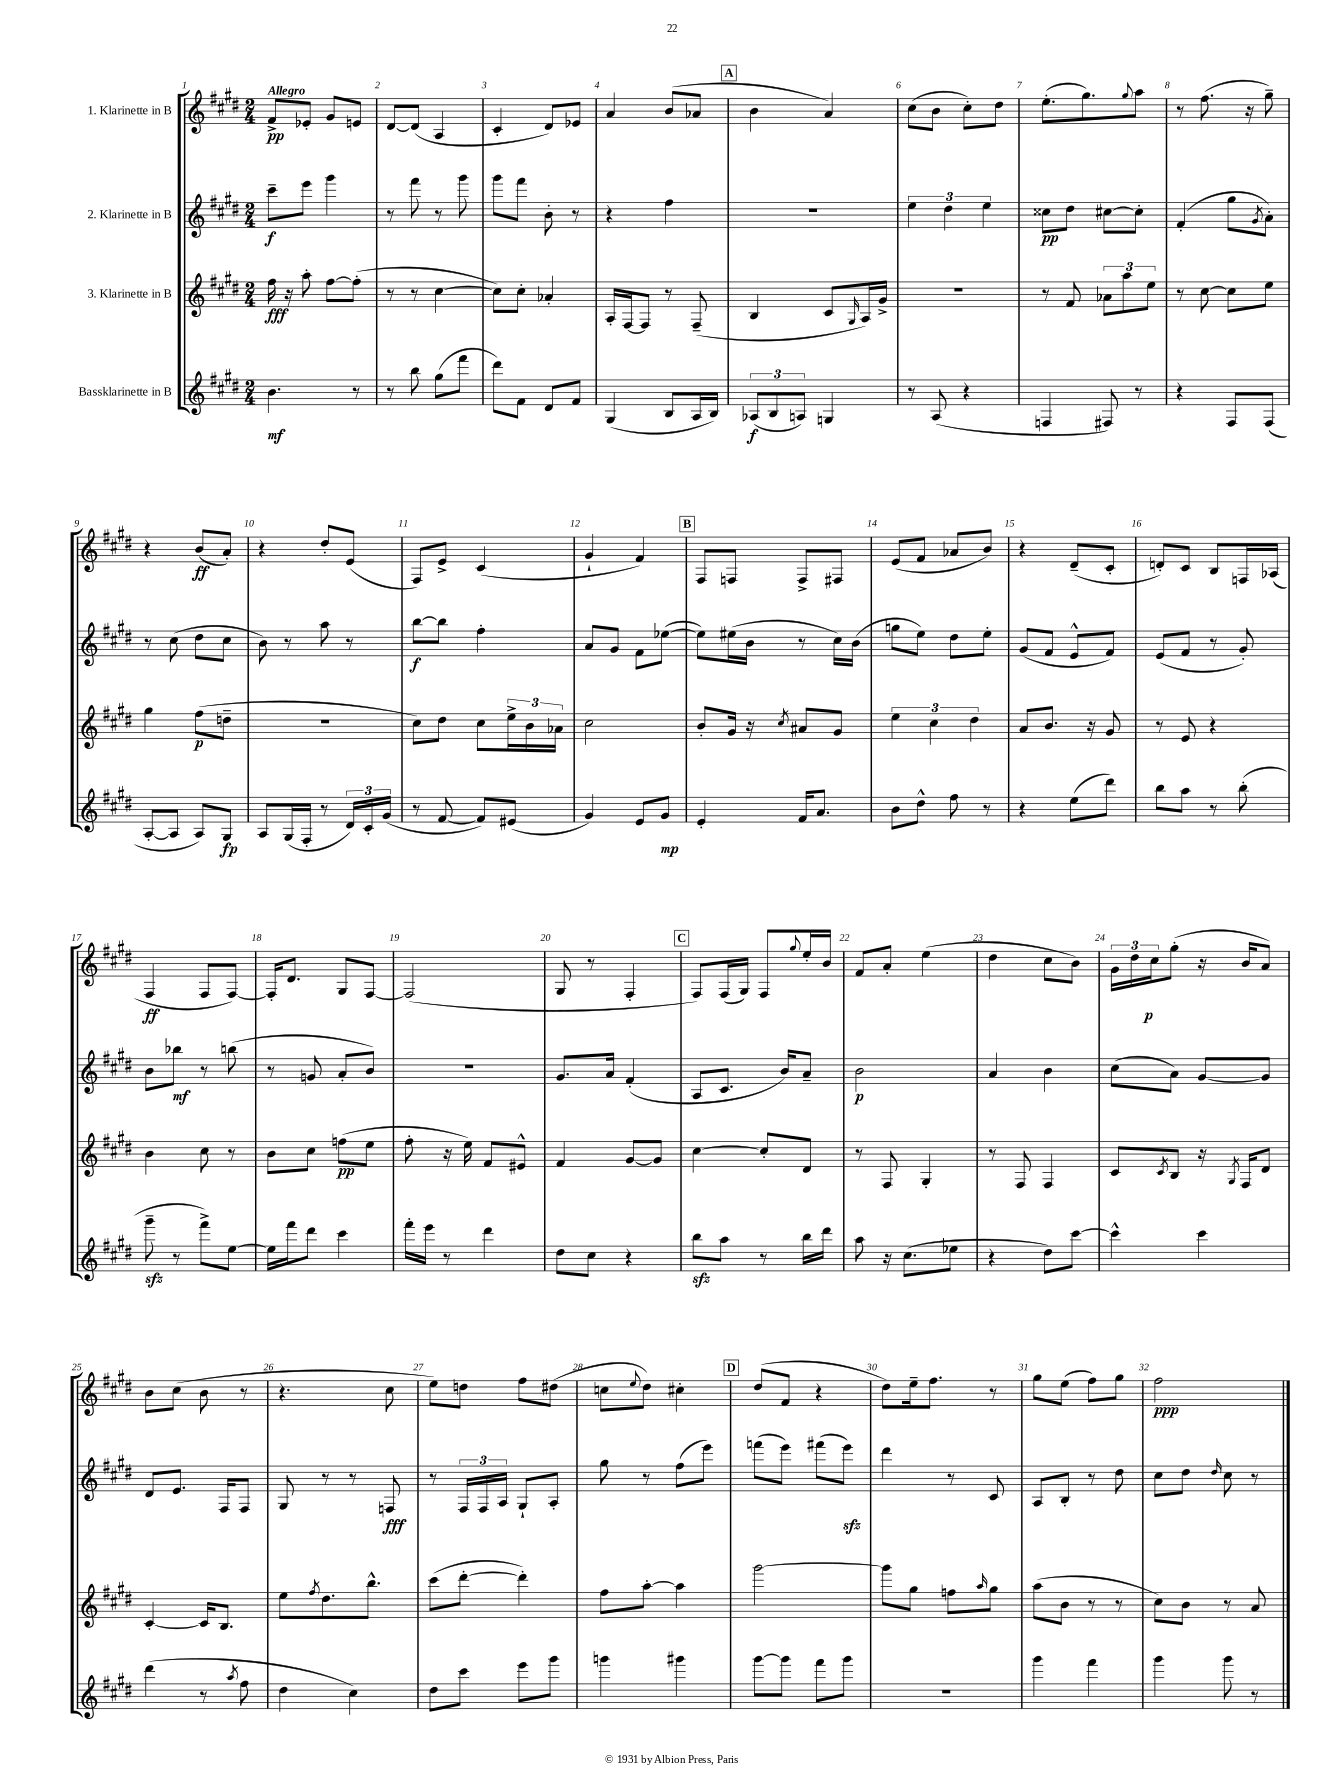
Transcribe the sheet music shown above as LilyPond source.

<<
\new StaffGroup <<
\new Staff = "s0" \with { instrumentName = "1. Klarinette in B" } {
    \clef treble \key e \major \numericTimeSignature \time 2/4 \tempo "Allegro"
    fis'8->\pp ees'8-. gis'8 e'8 |
    dis'8~ dis'8( a4 |
    cis'4-. dis'8) ees'8 |
    a'4 b'8( aes'8 |
    \mark \markup { \box "A" } b'4 a'4) |
    cis''8( b'8 cis''8-.) dis''8 |
    e''8.-.( gis''8.) \appoggiatura { gis''8 } a''8 |
    r8 fis''8.( r16 gis''8--) |
    r4 b'8\ff( a'8-.) |
    r4 dis''8-. e'8( |
    fis8) e'8-> cis'4( |
    gis'4-! fis'4) |
    \mark \markup { \box "B" } fis8 f8 f8-> fis8 |
    e'8( fis'8 aes'8 b'8) |
    r4 dis'8--( cis'8-. |
    d'8-.) cis'8 b8 f16 aes16( |
    fis4\ff fis8 fis8~) |
    fis16-. dis'8. gis8 fis8~ |
    fis2( |
    gis8 r8 fis4-. |
    \mark \markup { \box "C" } fis8) fis16( gis16) fis8 \appoggiatura { gis''8 } e''16-. b'16 |
    fis'8 a'8-. e''4( |
    dis''4 cis''8 b'8) |
    \tuplet 3/2 { gis'16 dis''16 cis''16\p } gis''8-.( r16 b'16 a'8) |
    b'8 cis''8( b'8 r8 |
    r4. cis''8 |
    e''8) d''8 fis''8 dis''8( |
    c''8 \appoggiatura { e''8 } dis''8) cis''4-. |
    \mark \markup { \box "D" } dis''8( fis'8 r4 |
    dis''8) e''16-- fis''8. r8 |
    gis''8 e''8( fis''8) gis''8 |
    fis''2\ppp \bar "|." |
}
\new Staff = "s1" \with { instrumentName = "2. Klarinette in B" } {
    \clef treble \key e \major \numericTimeSignature \time 2/4
    cis'''8--\f e'''8 gis'''4 |
    r8 fis'''8 r8 gis'''8 |
    gis'''8 fis'''8 b'8-. r8 |
    r4 fis''4 |
    \mark \markup { \box "A" } r2 |
    \tuplet 3/2 { e''4 dis''4 e''4 } |
    cisis''8\pp dis''8 cis''8~ cis''8-. |
    fis'4-.( gis''8 \acciaccatura { gis'8 } a'8-.) |
    r8 cis''8( dis''8 cis''8 |
    b'8) r8 a''8 r8 |
    b''8~\f b''8 fis''4-. |
    a'8 gis'8 fis'8 ees''8~( |
    \mark \markup { \box "B" } ees''8) eis''16( b'16 r8 cis''16) b'16( |
    g''8 e''8) dis''8 e''8-. |
    gis'8( fis'8 e'8-^ fis'8) |
    e'8( fis'8 r8 gis'8-.) |
    b'8 bes''8\mf r8 b''8( |
    r8 g'8 a'8-. b'8) |
    r2 |
    gis'8. a'16 fis'4-.( |
    \mark \markup { \box "C" } a8 cis'8. b'16) a'8-- |
    b'2\p |
    a'4 b'4 |
    cis''8( a'8) gis'8~ gis'8 |
    dis'8 e'8. fis16 fis8 |
    gis8 r8 r8 f8\fff |
    r8 \tuplet 3/2 { fis16 fis16 a16 } gis8-! a8-. |
    gis''8 r8 fis''8( e'''8) |
    \mark \markup { \box "D" } f'''8( e'''8) fis'''8( e'''8\sfz) |
    dis'''4 r8 cis'8 |
    a8 b8-. r8 dis''8 |
    cis''8 dis''8 \grace { dis''16 } cis''8 r8 \bar "|." |
}
\new Staff = "s2" \with { instrumentName = "3. Klarinette in B" } {
    \clef treble \key e \major \numericTimeSignature \time 2/4
    fis''16\fff r16 a''8-. fis''8~ fis''8-.( |
    r8 r8 cis''4~ |
    cis''8) cis''8-. aes'4-. |
    a16-. fis16~ fis8 r8 fis8--( |
    \mark \markup { \box "A" } b4 cis'8 \grace { gis16 } a16) gis'16-> |
    r2 |
    r8 fis'8 \tuplet 3/2 { aes'8 a''8 e''8 } |
    r8 cis''8~ cis''8 e''8 |
    gis''4 fis''8\p( d''8-- |
    r2 |
    cis''8) dis''8 cis''8 \tuplet 3/2 { e''16-> b'16 aes'16 } |
    cis''2 |
    \mark \markup { \box "B" } b'8-. gis'16 r16 \acciaccatura { cis''8 } ais'8 gis'8 |
    \tuplet 3/2 { e''4 cis''4 dis''4 } |
    a'8 b'8. r16 gis'8 |
    r8 e'8 r4 |
    b'4 cis''8 r8 |
    b'8 cis''8 f''8\pp( e''8 |
    fis''8-. r16 e''16) fis'8 eis'8-^ |
    fis'4 gis'8~ gis'8 |
    \mark \markup { \box "C" } cis''4~ cis''8-. dis'8 |
    r8 fis8 gis4-. |
    r8 fis8 fis4 |
    cis'8 \acciaccatura { cis'8 } b8 r16 \acciaccatura { gis8 } fis16 dis'8 |
    cis'4~-. cis'16 b8. |
    e''8 \acciaccatura { fis''8 } dis''8. b''8.-^ |
    cis'''8( dis'''8~-. dis'''4-.) |
    fis''8 a''8~-. a''4 |
    \mark \markup { \box "D" } gis'''2~ |
    gis'''8 gis''8 f''8 \grace { a''16 } gis''8 |
    a''8( b'8 r8 r8 |
    cis''8) b'8 r8 a'8 \bar "|." |
}
\new Staff = "s3" \with { instrumentName = "Bassklarinette in B" } {
    \clef treble \key e \major \numericTimeSignature \time 2/4
    b'4.\mf r8 |
    r8 b''8 gis''8( fis'''8 |
    dis'''8) fis'8 dis'8 fis'8 |
    gis4( b8 a16 b16) |
    \mark \markup { \box "A" } \tuplet 3/2 { aes8\f( b8 a8) } g4 |
    r8 a8( r4 |
    f4 fis8) r8 |
    r4 fis8 fis8( |
    a8~-. a8 a8) gis8\fp |
    a8 gis16( fis16-. r8 \tuplet 3/2 { dis'16) cis'16-. gis'16( } |
    r8 fis'8~ fis'8) eis'8( |
    gis'4) e'8 gis'8\mp |
    \mark \markup { \box "B" } e'4-. fis'16 a'8. |
    b'8 dis''8-^ fis''8 r8 |
    r4 e''8( dis'''8) |
    b''8 a''8 r8 b''8-.( |
    gis'''8--\sfz r8 fis'''8->) e''8~ |
    e''16 fis'''16 dis'''8 cis'''4 |
    fis'''16-. e'''16 r8 dis'''4 |
    dis''8 cis''8 r4 |
    \mark \markup { \box "C" } b''8\sfz a''8 r8 b''16 dis'''16 |
    a''8 r16 cis''8.( ees''8 |
    r4 dis''8) cis'''8~ |
    cis'''4-^ cis'''4 |
    dis'''4( r8 \acciaccatura { a''8 } fis''8 |
    dis''4 cis''4) |
    dis''8 cis'''8 e'''8 gis'''8 |
    g'''4 gis'''4 |
    \mark \markup { \box "D" } gis'''8~ gis'''8 fis'''8 gis'''8 |
    R2 |
    gis'''4 fis'''4 |
    gis'''4 gis'''8 r8 \bar "|." |
}
>>
>>
\layout { \context { \Score \override BarNumber.break-visibility = ##(#f #t #t) barNumberVisibility = #all-bar-numbers-visible } }
